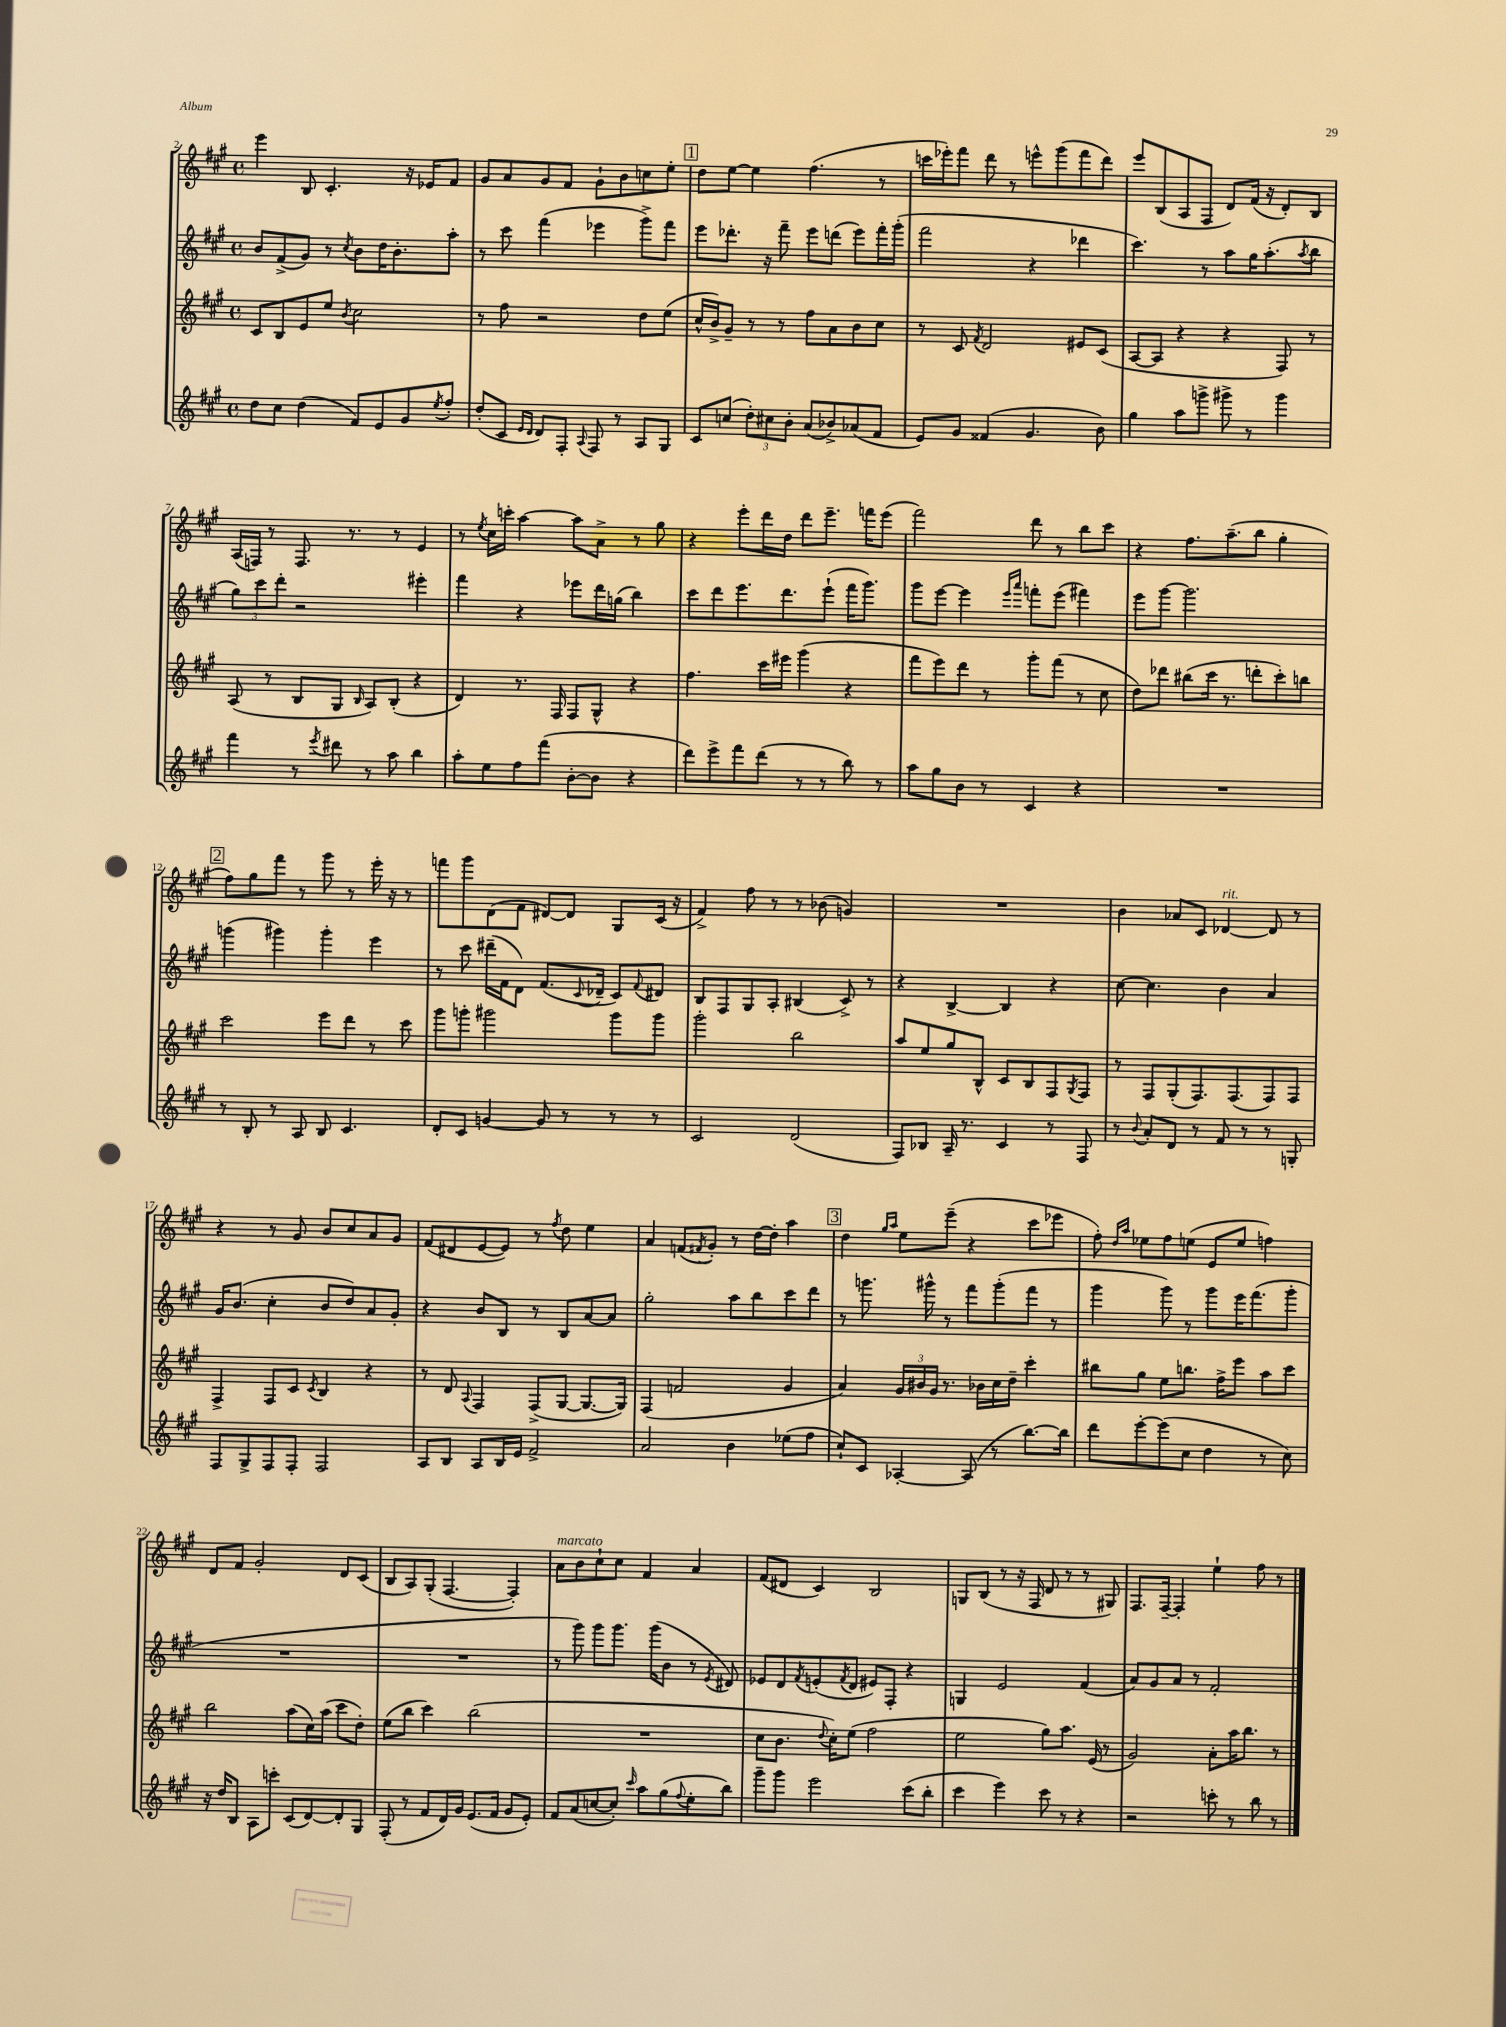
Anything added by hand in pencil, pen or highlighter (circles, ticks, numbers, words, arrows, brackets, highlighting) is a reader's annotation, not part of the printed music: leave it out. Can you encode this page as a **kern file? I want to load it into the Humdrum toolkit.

**kern	**kern	**kern	**kern
*staff4	*staff3	*staff2	*staff1
*clefG2	*clefG2	*clefG2	*clefG2
*k[f#c#g#]	*k[f#c#g#]	*k[f#c#g#]	*k[f#c#g#]
*M4/4	*M4/4	*M4/4	*M4/4
*met(c)	*met(c)	*met(c)	*met(c)
8dd	8c#	8b	4eee
8cc#	8B	(8f#^	.
(4dd	8e	8g#)	8B
.	8ee	8r	4.c#'
.	8qb	8qcc#	.
8f#)	2cc#	8b	.
8e	.	16dd	.
.	.	8.b'	.
8g#	.	.	16r
.	.	.	16e-
8qee	.	.	.
8ff#'	.	8aa'	8f#
=	=	=	=
(8dd'	8r	8r	8g#
8c#	8ff#	8ccc#	8a
16qqe	.	.	.
16qqd	.	.	.
8d)	2r	(4fff#	8g#
8F#'	.	.	8f#
8qqA	.	.	.
8F#	.	4eee-	8g#`
8r	.	.	8b
8A	8dd	8ggg#^)	8cc
8G#	(8ee	8fff#	8ee'
=	=	=	=
8c#	16cc#^^	8eee	8dd
.	16b^)	.	.
(8cc	8g#~	8.ddd-'	[8ee
12dd')	8r	.	4ee]
.	.	16r	.
12cc#	.	.	.
.	8r	8fff#~	.
12b'	.	.	.
(8a	8ff#	8eee	(4.ff#
8b-^)	8a	(8ddd	.
(8a-	8b	8eee)	.
8f#	8cc#	16fff#'	8r
.	.	(16ggg#'	.
=	=	=	=
8e)	8r	2fff#	16ccc
.	.	.	16eee-')
8g#	8c#	.	8fff#
.	8qf#	.	.
(4f##	2d	.	8ddd
.	.	.	8r
4.g#	.	4r	8eee^^
.	.	.	(8ggg#
.	8e#	4ddd-	8fff#
8b)	(8c#	.	8ddd)
=	=	=	=
4gg#	[8A	4.ccc#)	8eee
.	8A]	.	(8B
8aa	4r	.	8A
8ggg^	.	8r	8F#
8ggg#^	4r	8aa	8d)
8r	.	16gg#	(16f#
.	.	(8.aa'	16r
4ggg#	8F#)	.	8d')
.	.	8qaa	.
.	8r	8bb	8B
=	=	=	=
4fff#	(8A	12gg#)	(16A
.	.	.	16F)
.	.	12ccc#	.
.	8r	.	8r
.	.	12ddd'	.
8r	8B	2r	8.F
8qeee	.	.	.
8ddd#	8G#	.	.
.	.	.	8.r
.	16qqB	.	.
8r	8A)	.	.
8aa	(8B'	.	8r
4bb	4r	4eee#'	4e
=	=	=	=
8aa'	4d)	4fff#	8r
.	.	.	8qee
8ee	.	.	16cc#
.	.	.	16ccc'
8ff#	8.r	4r	[4aa
(8fff#	.	.	.
.	16F#	.	.
[8b'	8F#	8eee-	8aa]
8b]	8G#^^	16ddd	8a^
.	.	(16gg	.
4r	4r	4bb)	8r
.	.	.	8gg#
=	=	=	=
8ddd)	4.ff#	8ccc#	4r
8eee^	.	8ddd	.
8fff#	.	8.eee	8eee'
(8ddd	16ccc#	.	16ddd
.	16eee#	8.ddd	16dd
8r	(4ggg#	.	8ddd
8r	.	(8eee`	8.eee~
8bb)	4r	16fff#	.
.	.	8.ggg#)	16fff
8r	.	.	(8eee
=	=	=	=
8aa	8fff#	8ggg#	2fff#)
8gg#	8eee)	[8eee	.
8b	8ddd	4eee]	.
8r	8r	.	.
.	.	16qqeee	.
.	.	16qqaaa	.
4c#	8ggg#'	8fff'	8ddd
.	(8fff#	(8eee	8r
4r	8r	4fff#)	8bb
.	8cc#	.	8ccc#
=	=	=	=
1r	8dd)	8eee	4r
.	8ddd-	[8ggg#	.
.	(8bb#	2.ggg#]	8.ff#
.	16ccc#	.	.
.	8.r	.	(8.aa~
.	8ddd'	.	8bb
.	8ccc#')	.	4gg#'
.	8bb	.	.
=	=	=	=
8r	2ccc#	(4ggg	8ff#)
8B'	.	.	8gg#
8r	.	4ggg#)	8fff#
8A	.	.	8r
8B	8eee	4ggg#'	8ggg#
4.c#	8ddd	.	8r
.	8r	4eee	16eee'
.	.	.	16r
.	8ccc#	.	8r
=	=	=	=
8d'	8ggg#	8r	8fff
8c#	8ggg'	8ccc#	8ggg#
[4g	2ggg#	(16ddd#~	(8d
.	.	16f#	.
.	.	8d)	8f#
8g]	.	(8.f#	[8d#)
8r	.	.	8d#]
.	.	8qqc#	.
.	.	16d-~	.
8r	8ggg#	8c#)	8G#
.	.	8qqf#	.
8r	8ggg#	8d#	(16c#
.	.	.	16r
=	=	=	=
2c#	2ggg#'	8B	4f#^)
.	.	8F#	.
.	.	8G#	8ff#
.	.	8A'	8r
(2d	2bb	(4B#	8r
.	.	.	(8b-
.	.	8c#^)	4g)
.	.	8r	.
=	=	=	=
8F#)	8aa	4r	1r
8B-	8ee	.	.
16A~	8gg#	[4B^	.
8.r	.	.	.
.	8B^^	.	.
4c#	8c#	4B]	.
.	8B	.	.
8r	8F#	4r	.
.	8qG#	.	.
8F#	8F#	.	.
=	=	=	=
8r	8r	[8cc#	4b
8qqb	.	.	.
8a'	8F#	4.cc#]	.
8d	(8G#'	.	8a-
8r	8.F#)	.	8c#
8f#	.	4b	[4d-
.	(8.F#	.	.
8r	.	.	.
8r	8F#)	4a	8d-]
8G'	8F#	.	8r
=	=	=	=
8F#	4F#^	16g#	4r
.	.	(8.b	.
8G#^	.	.	.
8F#	8F#	4cc#'	8r
8F#'	8c#	.	8g#
.	8qc#	.	.
2F#	4B	8b	8b
.	.	8dd)	8cc#
.	4r	8a	8a
.	.	8g#'	8g#
=	=	=	=
8A	8r	4r	(8f#
8B	8d	.	8d#
.	8qqA	.	.
8A	4F#	8b	[8e
16B	.	8B	8e])
16e	.	.	.
2f#^	(8F#^	8r	8r
.	.	.	8qff#
.	[8G#	8B	8dd
.	8.G#_	[8a	4ee
.	.	8a]	.
.	16G#])	.	.
=	=	=	=
2a	(4F#	2gg#'	4a
.	2f	.	(8f
.	.	.	8qf#
.	.	.	8g#')
4b	.	8aa	8r
.	.	8bb	[16dd
.	.	.	16dd']
(8ee-	4g#	8ccc#	4aa
8ff#	.	8ddd	.
=	=	=	=
8cc#`)	4a)	8r	4dd
8c#	.	8.ggg	.
.	.	.	16qqgg#
.	.	.	16qqaa
[4A-'	24g#	.	8ee
.	24b#	.	.
.	.	16ggg#^^	.
.	24g#	.	.
.	8.r	8r	(8eee~
(8A-]	.	8fff#	4r
.	16b-	.	.
8r	16cc#	(8ggg#'	.
.	16dd~	.	.
[8.bb)	4ccc#'	8fff#	8ccc#
.	.	8r	8eee-
16bb]	.	.	.
=	=	=	=
8ddd	8bb#	4ggg#	8ff#')
.	.	.	16qqdd
.	.	.	16qqaa
[8eee'	8gg#	.	8ee-
(8eee]	8ee	8ggg#)	8ff#
8cc#	8.bb	8r	(8ee
4dd	.	8ggg#	8e
.	16ff#^	.	.
.	8eee	16eee	8ee
.	.	(8.fff#	.
8r	8aa	.	4ff)
8cc#)	8ccc#	8ggg#'	.
=	=	=	=
16r	2bb	1r	8d
16dd	.	.	.
8B	.	.	8f#
8A	.	.	2g#'
8ccc'	.	.	.
(8c#	(8aa	.	.
[8d)	16cc#)	.	.
.	(16aa	.	.
8d']	8ccc#	.	8d
8G#	8dd')	.	(8c#
=	=	=	=
(8F#'	(8ee	1r	8B
8r	8bb	.	8A)
8f#	4ccc#)	.	(8G#'
16d)	.	.	[4.F#
16g#	.	.	.
(8.e	(2bb	.	.
16f#	.	.	.
8g#	.	.	4F#'])
8e')	.	.	.
=	=	=	=
8f#	1r	8r	8a
(8a	.	8ggg#)	8b
[8cc	.	8ggg#	8cc#`
8cc'])	.	8.ggg#	8cc#
16qqccc#	.	.	.
8aa	.	.	4f#
.	.	(16ggg#	.
(8gg#	.	8b	.
8qqff#	.	.	.
8ee'	.	8r	4a
.	.	8qe	.
8bb)	.	8d#)	.
=	=	=	=
8ggg#~	8cc#	8e-	(8f#
8ggg#	8.b	8d	8d#
.	.	8qf#	.
2eee	.	(8e'	4c#)
.	8qqdd	.	.
.	16cc#')	.	.
.	.	8qf#	.
.	(8ee	8d	.
.	2ff#	8e#)	2B
.	.	8F#'	.
(8ccc#	.	4r	.
8bb'	.	.	.
=	=	=	=
4ccc#	2ee	4G	8G
.	.	.	(8B
4eee)	.	2e	8r
.	.	.	16r
.	.	.	16F#
8ccc#	8gg#)	.	8d
8r	8.aa	.	8r
4r	.	(4f#	8r
.	(16e	.	.
.	8r	.	8G#)
=	=	=	=
2r	2g#)	8a)	8.F#
.	.	8g#	.
.	.	.	[16F#~
.	.	8a	4F#']
.	.	8r	.
8ccc'	8a'	2f#'	4ee`
8r	16aa	.	.
.	8.bb	.	.
8bb	.	.	8ff#
8r	8r	.	8r
==	==	==	==
*-	*-	*-	*-
